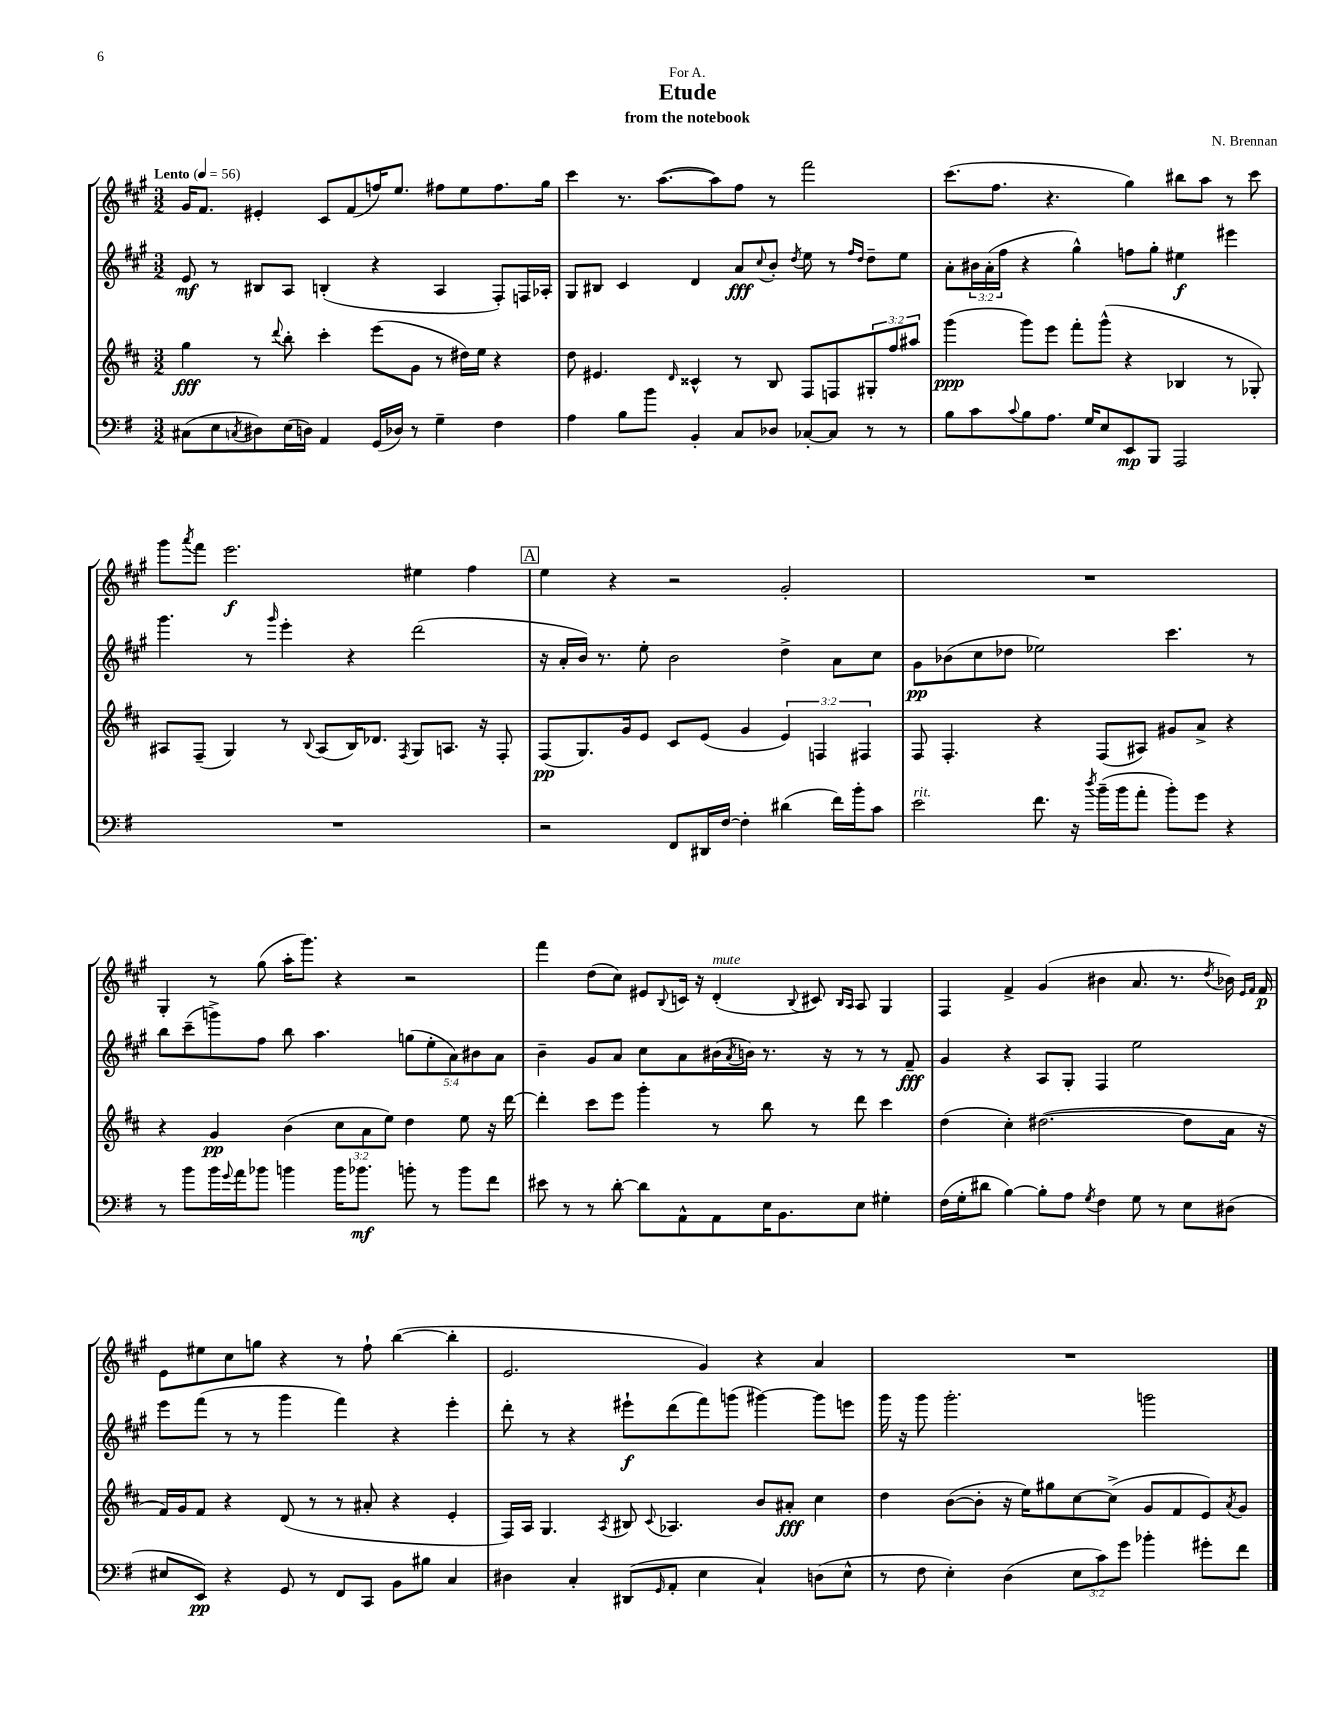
\header { title = "Etude" composer = "N. Brennan" subtitle = "from the notebook" dedication = "For A." }
<<
\new StaffGroup <<
\new Staff = "s0" {
    \clef treble \key a \major \numericTimeSignature \time 3/2 \tempo "Lento" 4 = 56
    gis'16 fis'8. eis'4-. cis'8 fis'8( f''16) e''8. fis''8 e''8 fis''8. gis''16 |
    cis'''4 r8. a''8.~( a''8) fis''8 r8 fis'''2 |
    cis'''8.( fis''8. r4. gis''4) bis''8 a''8 r8 cis'''8 |
    gis'''8 \acciaccatura { a'''8 } fis'''8 e'''2.\f eis''4 fis''4 |
    \mark \markup { \box "A" } e''4 r4 r2 gis'2-. |
    R1. |
    gis4-. r8 gis''8( a''16-. gis'''8.) r4 r2 |
    fis'''4 d''8( cis''8) eis'8 \appoggiatura { b8 } c'16 r16 d'4-.^\markup { \italic "mute" }( \appoggiatura { b8 } cis'8) \grace { b16 a16 } a8 gis4 |
    fis4 fis'4-> gis'4( bis'4 a'8. r8. \acciaccatura { d''8 } bes'16) \grace { e'16 fis'16 } fis'16\p |
    e'8 eis''8 cis''8 g''8 r4 r8 fis''8-! b''4~( b''4-. |
    e'2. gis'4) r4 a'4 |
    R1. \bar "|." |
}
\new Staff = "s1" {
    \clef treble \key a \major \numericTimeSignature \time 3/2 \override Staff.TupletNumber.text = #tuplet-number::calc-fraction-text
    e'8\mf r8 bis8 a8 b4-.( r4 a4 fis8-.) f16 aes16-. |
    gis8 bis8 cis'4 d'4 a'8\fff \appoggiatura { cis''8 } b'8-. \acciaccatura { d''8 } e''8 r8 \grace { fis''16 d''16 } d''8-- e''8 |
    a'8-. \tuplet 3/2 { bis'16 a'16-.( fis''16 } r4 gis''4-^) f''8 gis''8-. eis''4\f eis'''4 |
    gis'''4. r8 \grace { gis'''16 } e'''4-. r4 d'''2( |
    \mark \markup { \box "A" } r16 a'16-. b'16) r8. e''8-. b'2 d''4-> a'8 cis''8 |
    gis'8\pp bes'8( cis''8 des''8 ees''2) cis'''4. r8 |
    b''8 cis'''8--( g'''8->) fis''8 b''8 a''4. \tuplet 5/4 { g''8( e''8-. a'8) bis'8 a'8 } |
    b'4-- gis'8 a'8 cis''8 a'8 bis'16( \acciaccatura { a'8 } b'16) r8. r16 r8 r8 fis'8--\fff |
    gis'4 r4 a8 gis8-. fis4 e''2 |
    e'''8 fis'''8( r8 r8 gis'''4 fis'''4) r4 e'''4-. |
    d'''8-. r8 r4 eis'''8-!\f d'''8( fis'''8) g'''8( gis'''4~) gis'''8 e'''8 |
    gis'''16 r16 gis'''8 gis'''2.-. g'''2 \bar "|." |
}
\new Staff = "s2" {
    \clef treble \key d \major \numericTimeSignature \time 3/2 \override Staff.TupletNumber.text = #tuplet-number::calc-fraction-text
    g''4\fff r8 \appoggiatura { d'''8 } b''8-. cis'''4-. e'''8( g'8 r8 dis''16) e''16 r4 |
    d''8 eis'4. \grace { d'16 } cisis'4-^ r8 b8 fis8 f8 \tuplet 3/2 { gis8-. fis''8 ais''8 } |
    g'''4\ppp( g'''8) e'''8 fis'''8-. g'''8-^( r4 bes4 r8 ges8-.) |
    ais8 fis8--( g4) r8 \appoggiatura { b8 } ais8( b16) des'8. \acciaccatura { fis8 } g8 a8. r16 fis8-. |
    \mark \markup { \box "A" } fis8\pp( g8.) g'16 e'8 cis'8 e'8( g'4 \tuplet 3/2 { e'4) f4 fis4 } |
    fis8 fis4.-. r4 fis8( ais8) gis'8 a'8-> r4 |
    r4 g'4\pp b'4( \tuplet 3/2 { cis''8 a'8 e''8) } d''4 e''8 r16 d'''16~ |
    d'''4-. cis'''8 e'''8 g'''4-. r8 b''8 r8 d'''8 cis'''4 |
    d''4( cis''4-.) dis''2.~( dis''8 a'16 r16 |
    fis'16) g'16 fis'8 r4 d'8( r8 r8 ais'8-. r4 e'4-. |
    fis16) a16 g4. \acciaccatura { a8 } bis8 \appoggiatura { cis'8 } aes4. b'8 ais'8-.\fff cis''4 |
    d''4 b'8~( b'8-. r16 e''16) gis''8 cis''8~ cis''8->( g'8 fis'8 e'8) \acciaccatura { a'8 } g'8 \bar "|." |
}
\new Staff = "s3" {
    \clef bass \key g \major \numericTimeSignature \time 3/2 \override Staff.TupletNumber.text = #tuplet-number::calc-fraction-text
    cis8( e8 \acciaccatura { c8 } dis8) e16( d16) a,4 g,16( des16) r8 g4-- fis4 |
    a4 b8 b'8 b,4-. c8 des8 ces8~-. ces8 r8 r8 |
    b8 c'8 \appoggiatura { c'8 } b8 a8. g16 e8 e,8\mp b,,8 a,,2 |
    R1. |
    \mark \markup { \box "A" } r2 fis,8 dis,16 fis16~ fis4-. dis'4( fis'16) b'16-. c'8 |
    e'2^\markup { \italic "rit." } fis'8. r16 \acciaccatura { d''8 } b'16--( b'16 a'8-. b'8-.) g'8 r4 |
    r8 b'8 b'16 \appoggiatura { g'8 } a'16 bes'8 b'4 b'16 bes'8.\mf b'8-. r8 b'8 fis'8 |
    eis'8 r8 r8 d'8~-. d'8 a,8-^ a,8 e16 b,8. e8 gis4-. |
    fis16( g16-. dis'8 b4~) b8-. a8 \acciaccatura { g8 } fis4 g8 r8 e8 dis8( |
    eis8 e,8\pp) r4 g,8 r8 fis,8 c,8 b,8 bis8 c4 |
    dis4 c4-. dis,8( \grace { g,16 } a,8-. e4 c4-!) d8( e8-^ |
    r8 fis8 e4-.) d4( \tuplet 3/2 { e8 c'8) g'8 } bes'4-. gis'8-. fis'8 \bar "|." |
}
>>
>>
\layout { \context { \Score \remove "Bar_number_engraver" } }
